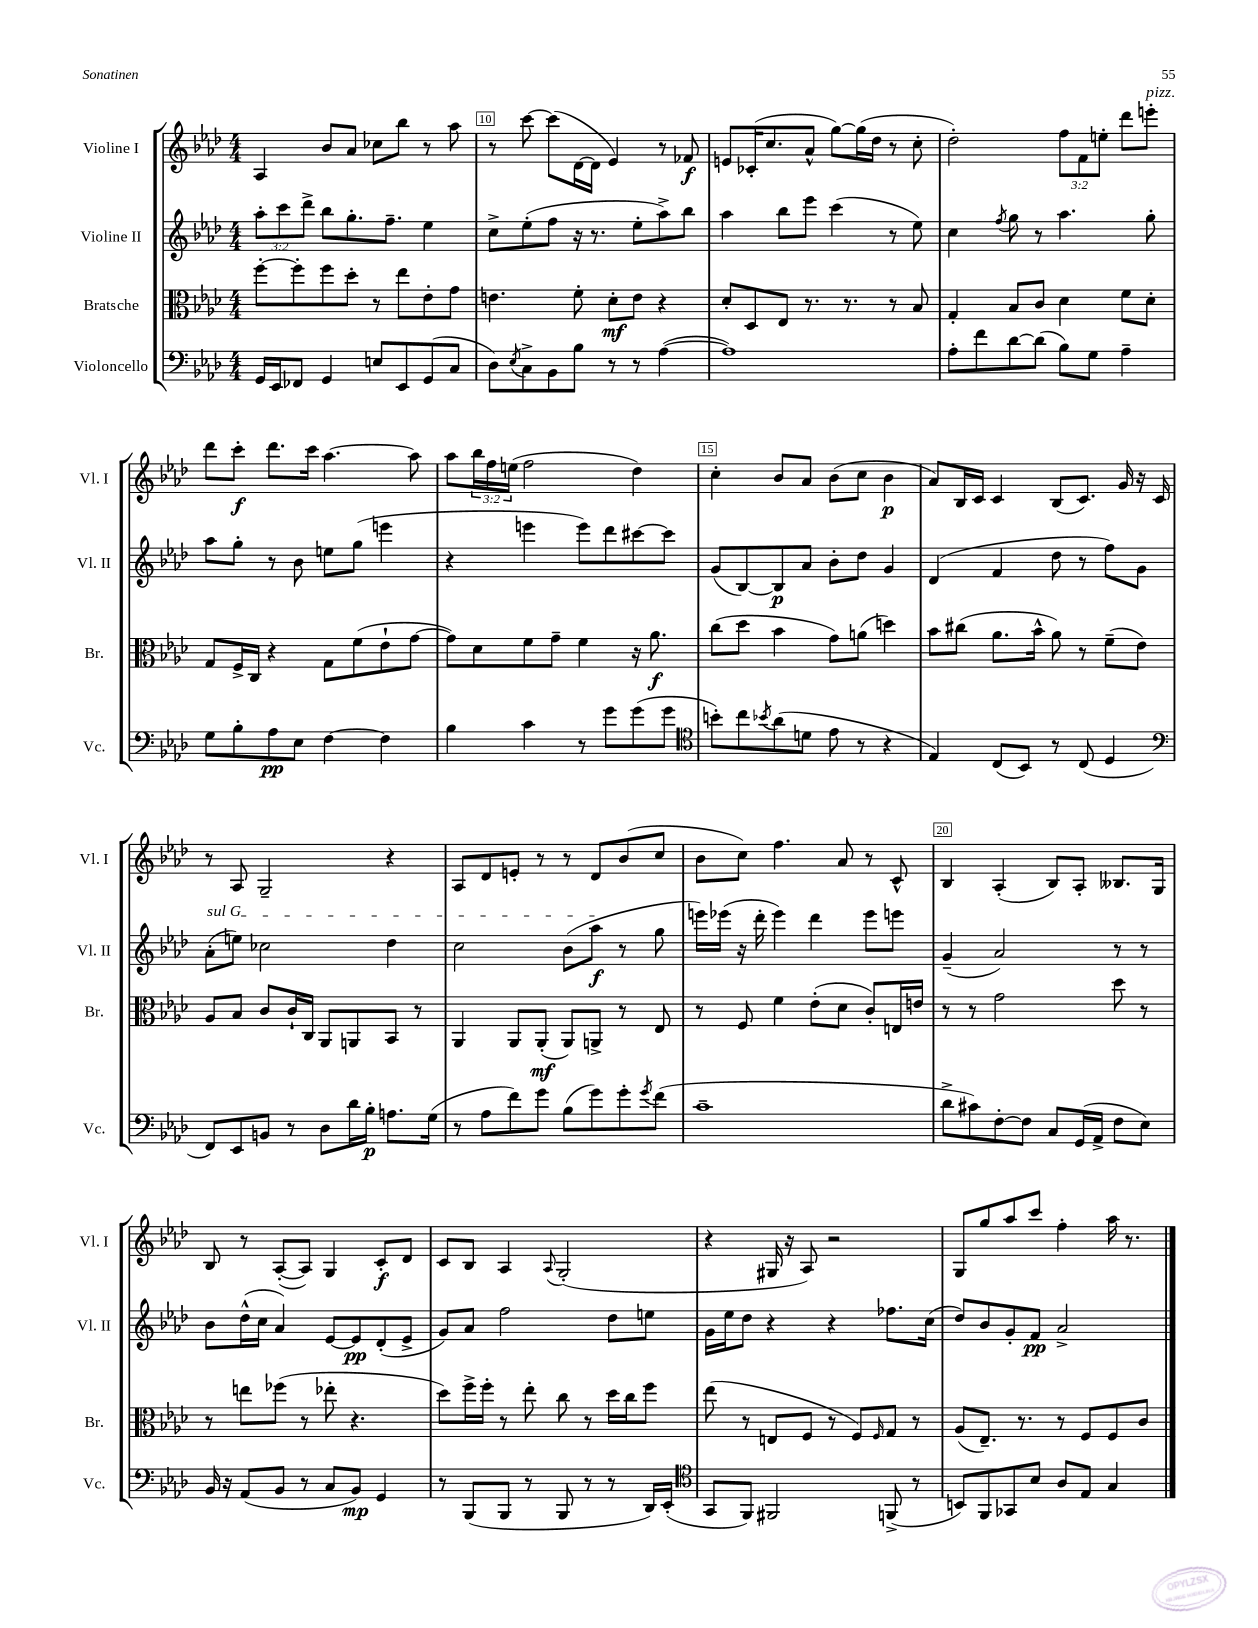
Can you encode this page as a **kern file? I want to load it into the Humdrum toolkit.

**kern	**dynam	**kern	**dynam	**kern	**dynam	**kern	**dynam
*part4	*part4	*part3	*part3	*part2	*part2	*part1	*part1
*staff4	*staff4	*staff3	*staff3	*staff2	*staff2	*staff1	*staff1
*I"Violoncello	*	*I"Bratsche	*	*I"Violine II	*	*I"Violine I	*
*I'Vc.	*	*I'Br.	*	*I'Vl. II	*	*I'Vl. I	*
*clefF4	*	*clefC3	*	*clefG2	*	*clefG2	*
*k[b-e-a-d-]	*	*k[b-e-a-d-]	*	*k[b-e-a-d-]	*	*k[b-e-a-d-]	*
*M4/4	*	*M4/4	*	*M4/4	*	*M4/4	*
=9	=9	=9	=9	=9	=9	=9	=9
16GG/LL	.	[8ff'\L	.	12aa-'\L	.	4A-/	.
16EE-/J	.	.	.	.	.	.	.
.	.	.	.	12ccc\	.	.	.
8FF-X/J	.	8ff'\]	.	.	.	.	.
.	.	.	.	12ddd-^\J	.	.	.
4GG/	.	8ff\	.	8bb-\L	.	8b-/L	.
.	.	8dd-'\J	.	8.gg'\	.	8a-/J	.
8En/L	.	8r	.	.	.	8cc-X\L	.
.	.	.	.	8.ff~\J	.	.	.
8EE-/	.	8ee-\L	.	.	.	8bb-\J	.
(8GG/	.	8e-'\	.	4ee-\	.	8r	.
8C/J	.	8g\J	.	.	.	8aa-\	.
=10	=10	=10	=10	=10	=10	=10	=10
8D-\L)	.	4.en\	.	8cc^\L	.	8r	.
8qE-/	.	.	.	.	.	.	.
8C^\	.	.	.	(8ee-'\	.	[8ccc\	.
8BB-\	.	.	.	8ff\J	.	(8ccc\L]	.
8B-\J	.	8f'\	.	16r	.	[16d-\L	.
.	.	.	.	8.r	.	16d-\JJ]	.
8r	.	8d-'\L	mf	.	.	4e-/)	.
8r	.	8e\J	.	8ee-'\L	.	.	.
([4A-\	.	4r	.	8aa-^\)	.	8r	.
.	.	.	.	8bb-\J	.	8f-X/	f
=11	=11	=11	=11	=11	=11	=11	=11
1A-])	.	8d-'/L	.	4aa-\	.	8en/L	.
.	.	8D-/	.	.	.	(16c-X'/K	.
.	.	.	.	.	.	8.cc/	.
.	.	8E-/J	.	8bb-\L	.	.	.
.	.	8.r	.	8eee-\J	.	8a-^^/J	.
.	.	.	.	(4ccc\	.	[8gg\L)	.
.	.	8.r	.	.	.	.	.
.	.	.	.	.	.	(16gg\L]	.
.	.	.	.	.	.	16dd-\JJ	.
.	.	8r	.	8r	.	8r	.
.	.	8B-/	.	8ee-\)	.	8cc'\	.
=12	=12	=12	=12	=12	=12	=12	=12
8A-'\L	.	4G'/	.	4cc\	.	2dd-'\)	.
8f\	.	.	.	.	.	.	.
.	.	.	.	8qff/	.	.	.
[8d-\	.	8B-/L	.	8gg\	.	.	.
(8d-\J]	.	8c/J	.	8r	.	.	.
8B-\L)	.	4d-\	.	4.aa-\	.	12ff\L	.
.	.	.	.	.	.	12f\	.
8G\J	.	.	.	.	.	.	.
.	.	.	.	.	.	12een'\J	.
4A-~\	.	8f\L	.	.	.	8ddd-\L	.
!	!	!	!	!	!	!LO:TX:a:i:t=pizz.	!
.	.	8d-'\J	.	8gg'\	.	8eeen'\J	.
!!LO:LB:g=z
=13	=13	=13	=13	=13	=13	=13	=13
8G\L	.	8G/L	.	8aa-\L	.	8ddd-\L	.
8B-'\	.	16F^/L	.	8gg'\J	.	8ccc'\J	f
.	.	16C/JJ	.	.	.	.	.
8A-\	pp	4r	.	8r	.	8.ddd-\L	.
8E-\J	.	.	.	8b-\	.	.	.
.	.	.	.	.	.	16ccc\Jk	.
[4F\	.	8G\L	.	8een\L	.	[4.aa-\	.
.	.	(8f\	.	(8gg\J	.	.	.
4F\]	.	8e-`\	.	4eeen\	.	.	.
.	.	[8g\J	.	.	.	8aa-\]	.
=14	=14	=14	=14	=14	=14	=14	=14
4B-\	.	8g\L])	.	4r	.	8aa-\L	.
.	.	8d-\	.	.	.	24bb-\L	.
.	.	.	.	.	.	24ff\	.
.	.	.	.	.	.	(24een\JJ	.
4c\	.	8f\	.	4eeen\	.	2ff\	.
.	.	8g~\J	.	.	.	.	.
8r	.	4f\	.	8eee\L)	.	.	.
8g\L	.	.	.	8ddd-\	.	.	.
(8g\	.	16r	.	[8ccc#X\	.	4dd-\)	.
.	.	8.a-\	f	.	.	.	.
8g\J	.	.	.	8ccc#\J]	.	.	.
=15	=15	=15	=15	=15	=15	=15	=15
*clefC4	*	*	*	*	*	*	*
8bn'\L)	.	(8cc\L	.	(8g/L	.	4cc'\	.
8cc\	.	8dd-\J	.	[8B-/)	.	.	.
8qb-X/	.	.	.	.	.	.	.
(8a-\	.	4b-\	.	8B-/]	p	8b-/L	.
8dn\J	.	.	.	8a-/J	.	8a-/J	.
8e-\	.	8g\L)	.	8b-'\L	.	(8b-\L	.
8r	.	(8an\J	.	8dd-\J	.	8cc\J	.
4r	.	4ddn\)	.	4g/	.	4b-\	p
=16	=16	=16	=16	=16	=16	=16	=16
4E-/)	.	8b-\L	.	(4d-/	.	8a-/L)	.
.	.	(8cc#X\J	.	.	.	16B-/L	.
.	.	.	.	.	.	16c/JJ	.
(8C/L	.	8.a-\L	.	4f/	.	4c/	.
8BB-/J)	.	.	.	.	.	.	.
.	.	16b-^^\Jk	.	.	.	.	.
8r	.	8a-\)	.	8dd-\	.	(8B-/L	.
(8C/	.	8r	.	8r	.	8.c/J)	.
4D-/	.	(8f~\L	.	8ff\L)	.	.	.
.	.	.	.	.	.	16g/	.
.	.	8e-\J)	.	8g\J	.	16r	.
.	.	.	.	.	.	16c/	.
!!LO:LB:g=z
=17	=17	=17	=17	=17	=17	=17	=17
*clefF4	*	*	*	*	*	*	*
!	!	!	!	!LO:TX:a:i:t=sul G	!	!	!
8FF/L)	.	8A-/L	.	(8a-'\L	.	8r	.
8EE-/	.	8B-/J	.	8een\J)	.	8A-/	.
8BBn/J	.	8c/L	.	2cc-X\	.	2G~/	.
8r	.	16c`/L	.	.	.	.	.
.	.	16C/JJ	.	.	.	.	.
8D-\L	.	8AA-/L	.	.	.	.	.
16d-\L	.	8AAn/	.	.	.	.	.
16B-'\JJ	p	.	.	.	.	.	.
8.An\L	.	8BB-/J	.	4dd-\	.	4r	.
.	.	8r	.	.	.	.	.
(16G\Jk	.	.	.	.	.	.	.
=18	=18	=18	=18	=18	=18	=18	=18
8r	.	4AA-/	.	2cc\	.	8A-/L	.
8A-\L	.	.	.	.	.	8d-/	.
8f\)	.	8AA-/L	.	.	.	8en'/J	.
8g\J	.	(8AA-'/J	mf	.	.	8r	.
(8B-\L	.	8AA-/L)	.	(8b-\L	.	8r	.
8g\)	.	8AAn^/J	.	8aa-\J	f	8d-/L	.
8g'\	.	8r	.	8r	.	(8b-/	.
8qg/	.	.	.	.	.	.	.
(8f\J	.	8E-/	.	8gg\	.	8cc/J	.
=19	=19	=19	=19	=19	=19	=19	=19
1c~	.	8r	.	16eeen\LL)	.	8b-\L	.
.	.	.	.	(16eee-X\JJ	.	.	.
.	.	8F/	.	16r	.	8cc\J)	.
.	.	.	.	16ddd-'\	.	.	.
.	.	4f\	.	4eee-\)	.	4.ff\	.
.	.	(8e-'\L	.	4ddd-\	.	.	.
.	.	8d-\J	.	.	.	8a-/	.
.	.	8c'/L)	.	8eee-\L	.	8r	.
.	.	16En/L	.	8eeen\J	.	8c^^/	.
.	.	16en/JJ	.	.	.	.	.
=20	=20	=20	=20	=20	=20	=20	=20
8d-^\L	.	8r	.	(4g~/	.	4B-/	.
8c#X\)	.	8r	.	.	.	.	.
[8F'\	.	2g\	.	2a-/)	.	(4A-'/	.
8F\J]	.	.	.	.	.	.	.
8C/L	.	.	.	.	.	8B-/L)	.
(16GG/L	.	.	.	.	.	8A-'/J	.
16AA-^/JJ	.	.	.	.	.	.	.
8F\L	.	8dd-\	.	8r	.	8.B--X/L	.
8E-\J)	.	8r	.	8r	.	.	.
.	.	.	.	.	.	16G/Jk	.
!!LO:LB:g=z
=21	=21	=21	=21	=21	=21	=21	=21
16BB-/	.	8r	.	8b-\L	.	8B-/	.
16r	.	.	.	.	.	.	.
(8AA-/L	.	8een\L	.	(16dd-^^\L	.	8r	.
.	.	.	.	16cc\JJ	.	.	.
8BB-/J	.	(8ff-X\J	.	4a-/)	.	([8A-'/L	.
8r	.	8r	.	.	.	8A-/J])	.
8C/L	.	8ee-X'\	.	[8e-/L	.	4G/	.
8BB-/J)	mp	4.r	.	8e-/]	pp	.	.
4GG/	.	.	.	(8d-'/	.	8c'/L	f
.	.	.	.	8e-^/J	.	8d-/J	.
=22	=22	=22	=22	=22	=22	=22	=22
8r	.	8dd-\L)	.	8g/L)	.	8c/L	.
(8BBB-/L	.	16ff^\L	.	8a-/J	.	8B-/J	.
.	.	16ff'\JJ	.	.	.	.	.
8BBB-/J	.	8r	.	2ff\	.	4A-/	.
8r	.	8ee-'\	.	.	.	.	.
.	.	.	.	.	.	8qqA-/	.
8BBB-/	.	8cc\	.	.	.	(2G'/	.
8r	.	8r	.	.	.	.	.
8r	.	16dd-\LL	.	8dd-\L	.	.	.
.	.	16cc\J	.	.	.	.	.
16DD-/LL)	.	8ff\J	.	8een\J	.	.	.
(16EE-'/JJ	.	.	.	.	.	.	.
=23	=23	=23	=23	=23	=23	=23	=23
*clefC4	*	*	*	*	*	*	*
8GG/L	.	(8ee-\	.	16g\LL	.	4r	.
.	.	.	.	16ee-\J	.	.	.
8FF/J)	.	8r	.	8dd-\J	.	.	.
2FF#X/	.	8En/L	.	4r	.	16G#X/	.
.	.	.	.	.	.	16r	.
.	.	8F/J	.	.	.	8A-/)	.
.	.	8r	.	4r	.	2r	.
.	.	8F/L)	.	.	.	.	.
.	.	16qqF/	.	.	.	.	.
(8FFn^/	.	8G/J	.	8.ff-X\L	.	.	.
8r	.	8r	.	.	.	.	.
.	.	.	.	(16cc\Jk	.	.	.
=24	=24	=24	=24	=24	=24	=24	=24
8BBn/L)	.	(8A-/L	.	8dd-/L)	.	8G/L	.
8FF/	.	8.E-~/J)	.	8b-/	.	8gg/	.
8GG-X/	.	.	.	8g'/	.	8aa-/	.
.	.	8.r	.	.	.	.	.
8B-/J	.	.	.	8f/J	pp	8ccc/J	.
8A-/L	.	8r	.	2a-^/	.	4ff'\	.
8E-/J	.	8F/L	.	.	.	.	.
4G/	.	8F/	.	.	.	16aa-\	.
.	.	.	.	.	.	8.r	.
.	.	8c/J	.	.	.	.	.
==	==	==	==	==	==	==	==
*-	*-	*-	*-	*-	*-	*-	*-
